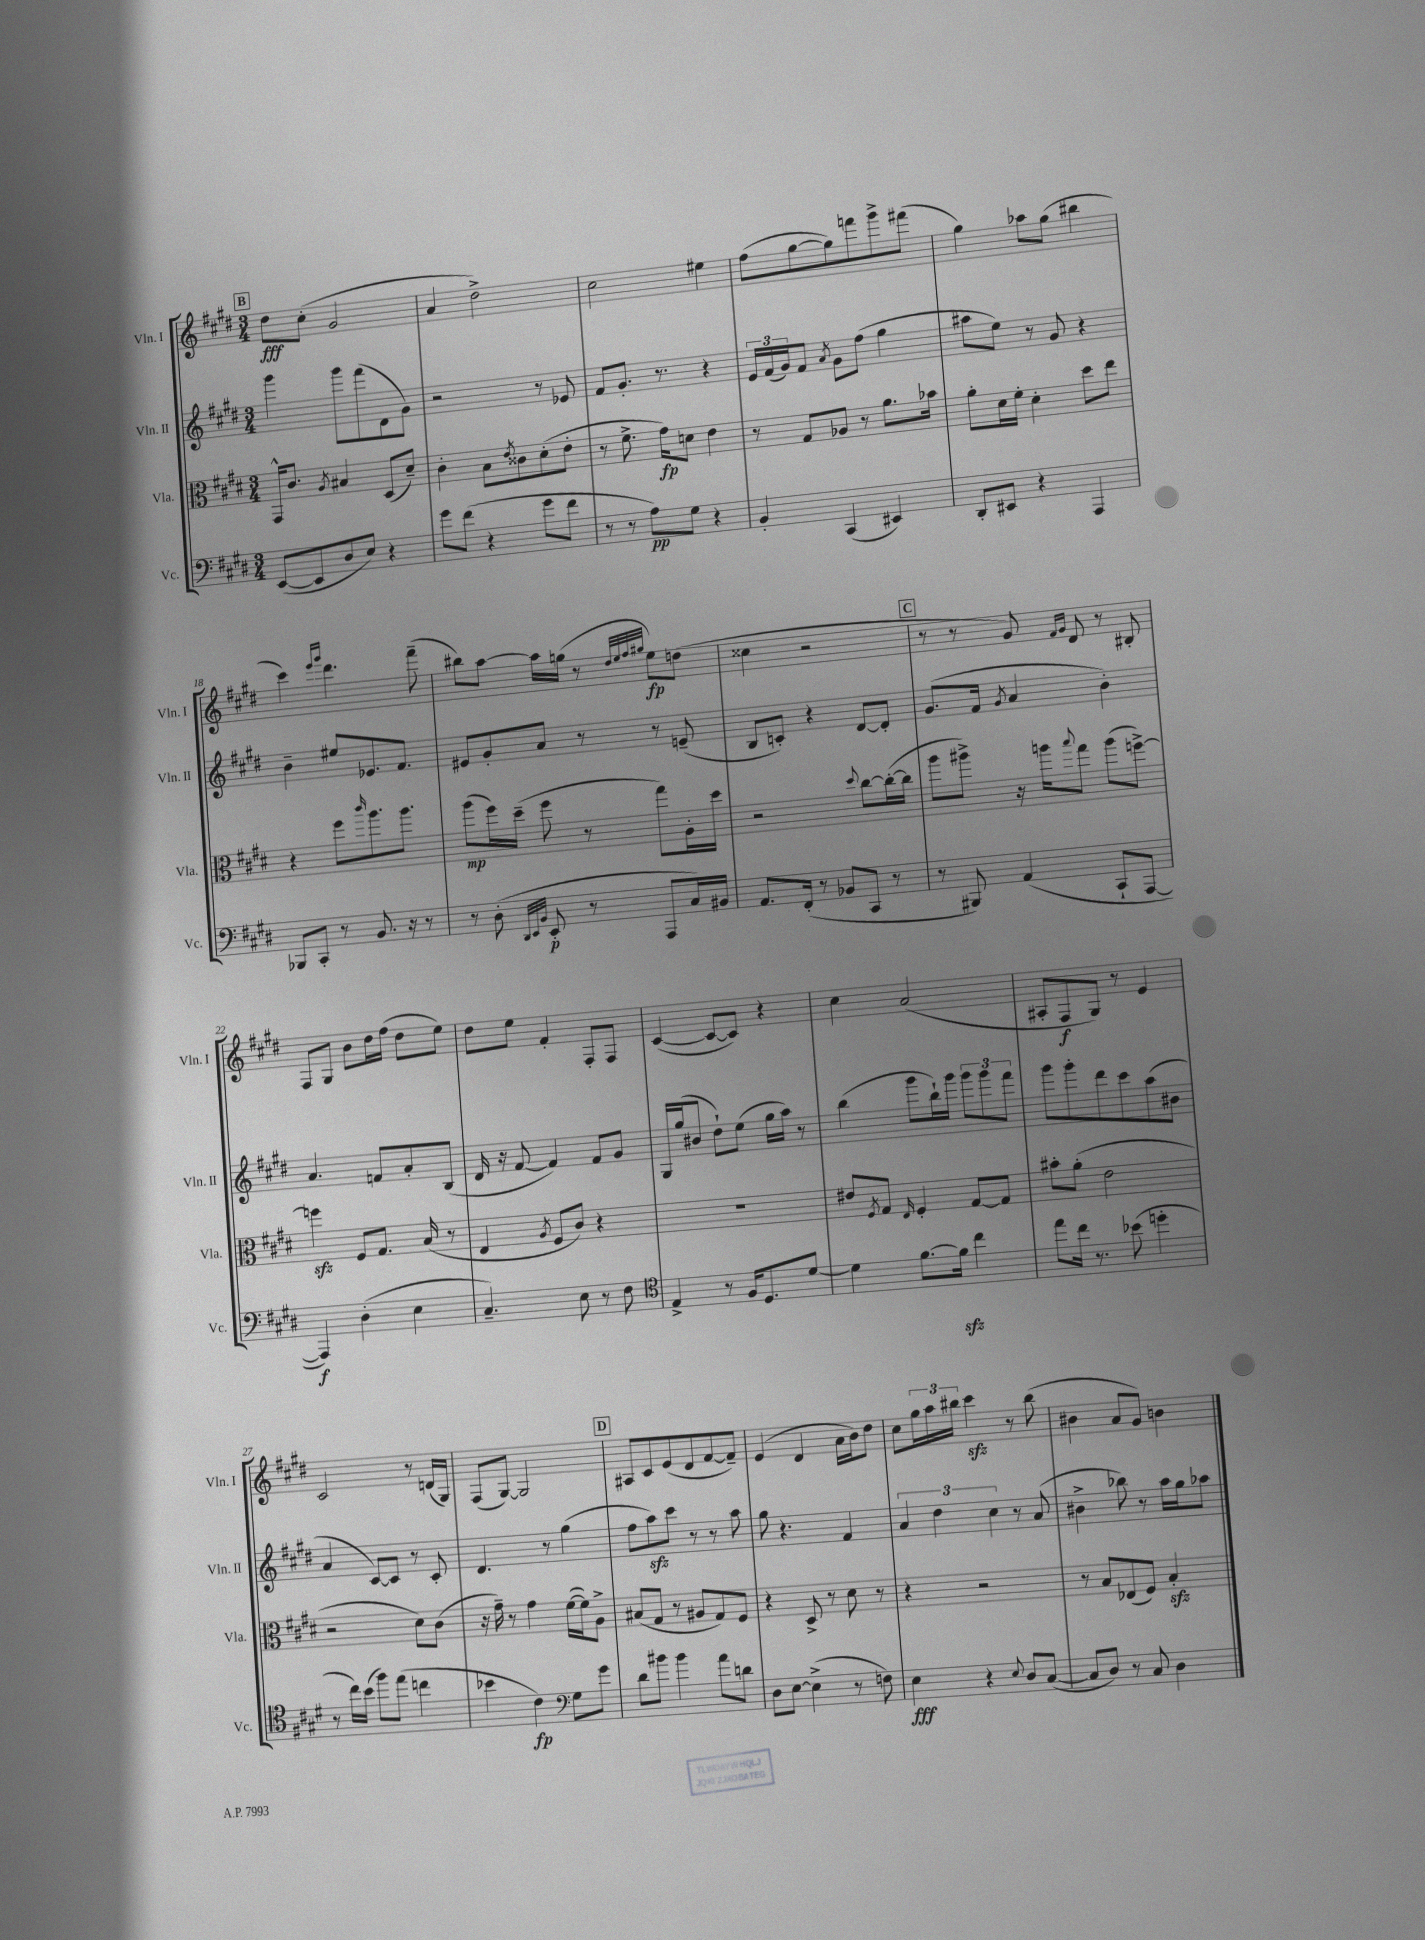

**kern	**dynam	**kern	**dynam	**kern	**kern	**dynam
*part4	*part4	*part3	*part3	*part2	*part1	*part1
*staff4	*staff4	*staff3	*staff3	*staff2	*staff1	*staff1
*I"Vc.	*	*I"Vla.	*	*I"Vln. II	*I"Vln. I	*
*I'Vc.	*	*I'Vla.	*	*I'Vln. II	*I'Vln. I	*
*clefF4	*	*clefC3	*	*clefG2	*clefG2	*
*k[f#c#g#d#]	*	*k[f#c#g#d#]	*	*k[f#c#g#d#]	*k[f#c#g#d#]	*
*M3/4	*	*M3/4	*	*M3/4	*M3/4	*
!!LO:REH:place=s1:t=B
=13	=13	=13	=13	=13	=13	=13
([8EE/L	.	16GG#^^/KL	.	4ggg#\	8dd#\L	fff
.	.	8.c#/J	.	.	.	.
8EE/]	.	.	.	.	(8cc#'\J	.
.	.	8qA/	.	.	.	.
8D#/	.	4B#X/	.	8ggg#\L	2g#/	.
8E/J)	.	.	.	(8fff#\	.	.
4r	.	(8D#/L	.	8d#\	.	.
.	.	8d#~/J)	.	8g#\J)	.	.
=14	=14	=14	=14	=14	=14	=14
8g#\L	.	4c#'\	.	2r	4a/	.
(8f#\J	.	.	.	.	.	.
4r	.	8B\L	.	.	2dd#^\)	.
.	.	8qe/	.	.	.	.
.	.	8c##X\	.	.	.	.
8g#\L	.	(8d#'\	.	8r	.	.
8f#\J	.	8e'\J	.	8e-X/	.	.
=15	=15	=15	=15	=15	=15	=15
8r	.	8r	.	8f#/L	2cc#\	.
8r	.	8.f#^\	.	8.g#'/J	.	.
8A\L)	pp	.	.	.	.	.
.	.	16g#\KL)	fp	8.r	.	.
8G#\J	.	8dn\J	.	.	.	.
4r	.	4e\	.	4r	4ee#X\	.
=16	=16	=16	=16	=16	=16	=16
4BB'/	.	8r	.	24e/LL	(8ff#\L	.
.	.	.	.	(24f#/	.	.
.	.	.	.	24g#/J)	.	.
.	.	8G#/L	.	8f#/J	[8gg#\	.
.	.	.	.	8qa/	.	.
(4CC#/	.	8A-X/J	.	8g#\L	8gg#\])	.
.	.	8r	.	(8ff#\J	8fffn\	.
4EE#X/)	.	8.a\L	.	4gg#\	8ggg#^\	.
.	.	.	.	.	(8fff#X\J	.
.	.	16b-X\Jk	.	.	.	.
=17	=17	=17	=17	=17	=17	=17
8DD#'/L	.	8a'\L	.	8aa#X\L	4gg#\)	.
8EE#X/J	.	16d#\L	.	8ee\J)	.	.
.	.	16f#'\JJ	.	.	.	.
4r	.	4d#'\	.	8r	8aa-X\L	.
.	.	.	.	8g#/	(8gg#\J	.
4AAA/	.	8dd#\L	.	4r	4bb#X\	.
.	.	8ee\J	.	.	.	.
!!LO:LB:g=z
=18	=18	=18	=18	=18	=18	=18
8BBB-X/L	.	4r	.	4b~\	4ccc#\)	.
8CC#'/J	.	.	.	.	.	.
.	.	.	.	.	16qqeee/LL	.
.	.	.	.	.	16qqggg#/JJ	.
8r	.	8ff#\L	.	8ee#X/L	4.ddd#\	.
.	.	16qqccc#/	.	.	.	.
8.BB/	.	8.aa\	.	8.e-X/	.	.
16r	.	8.aa\J	.	8.f#/J	.	.
8r	.	.	.	.	(8fff#~\	.
=19	=19	=19	=19	=19	=19	=19
8r	.	(8aa\L	mp	8e#X/L	8bb#X\L)	.
(8D#'\	.	16ff#\L)	.	8g#'/	[8aa\J	.
.	.	(16dd#~\JJ	.	.	.	.
32qqDD#/LLL	.	.	.	.	.	.
32qqEE/	.	.	.	.	.	.
32qqBB/JJJ	.	.	.	.	.	.
8EE'/	p	8ff#\	.	8a/J	16aa\LL]	.
.	.	.	.	.	(16ggn\JJ	.
8r	.	8r	.	8r	8r	.
.	.	.	.	.	32qqdd#/LLL	.
.	.	.	.	.	32qqee/	.
.	.	.	.	.	32qqff#/	.
.	.	.	.	.	32qqgg#X/JJJ	.
8AAA/L	.	8gg#\L)	.	8r	8ee\L)	fp
16C#/L)	.	16A'\L	.	(8en~/	(8ddn\J	.
16BB#X/JJ	.	16dd#\JJ	.	.	.	.
=20	=20	=20	=20	=20	=20	=20
8.AA/L	.	2r	.	8B/L	4cc##X\	.
.	.	.	.	8cn'/J)	.	.
(16FF#'/Jk	.	.	.	.	.	.
8r	.	.	.	4r	2r	.
8BB-X/L	.	.	.	.	.	.
.	.	8qqdd#/	.	.	.	.
8CC#/J	.	[8cc#\L	.	[8d#/L	.	.
8r	.	(16cc#'\L_	.	8d#'/J]	.	.
.	.	16cc#\JJ]	.	.	.	.
!!LO:REH:place=s1:t=C
=21	=21	=21	=21	=21	=21	=21
8r	.	8aa\L	.	(8.g#/L	8r	.
8BBB#X/)	.	8aa#X^\J)	.	.	8r	.
.	.	.	.	16f#/Jk	.	.
.	.	.	.	8qg#/	.	.
(4AA/	.	16r	.	4a/	8g#/)	.
.	.	16aan\KL	.	.	.	.
.	.	.	.	.	16qqf#/LL	.
.	.	8qqbb/	.	.	16qqg#/JJ	.
.	.	8gg#\J	.	.	8d#/	.
8CC#`/L	.	(8aa\L	.	4b'\)	8r	.
[8AAA/J	.	[8ffn^\J)	.	.	8B#X'/	.
!!LO:LB:g=z
=22	=22	=22	=22	=22	=22	=22
4AAA/])	f	4ffnzz\]	.	4.a/	8F#/L	.
.	.	.	.	.	8G#/J	.
(4D#'\	.	8F#/L	.	.	8b\L	.
.	.	8.G#/J	.	8fn/L	16dd#\L	.
.	.	.	.	.	(16ff#\JJ	.
4E\	.	.	.	8a'/	8dd#\L	.
.	.	(16B/	.	.	.	.
.	.	8r	.	(8B/J	8ee\J)	.
=23	=23	=23	=23	=23	=23	=23
4.C#~/)	.	4E/	.	16d#/	8dd#\L	.
.	.	.	.	16r	.	.
.	.	.	.	[8f#/	8ee\J	.
.	.	8qA/	.	.	.	.
.	.	8F#/L	.	4f#/])	4f#'/	.
8E\	.	8c#/J)	.	.	.	.
8r	.	4r	.	8f#/L	8F#'/L	.
8F#\	.	.	.	8g#/J	8F#/J	.
=24	=24	=24	=24	=24	=24	=24
*clefC4	*	*	*	*	*	*
4E^/	.	2.r	.	16G#/LL	([4c#/	.
.	.	.	.	(16gg#/J	.	.
.	.	.	.	8b#X/J	.	.
8r	.	.	.	8dd#`\L)	8c#/L_	.
16F#/KL	.	.	.	(8ee\J	8c#/J])	.
8.D#/	.	.	.	.	.	.
.	.	.	.	16gg#\LL	4r	.
.	.	.	.	16aa\JJ)	.	.
[8d#/J	.	.	.	8r	.	.
=25	=25	=25	=25	=25	=25	=25
4d#\]	.	8e#X/L	.	(4bb\	4cc#\	.
.	.	8qF#/	.	.	.	.
.	.	8G#/J	.	.	.	.
.	.	16qqE/	.	.	.	.
[8.f#\L	.	4F#'/	.	8ggg#\L	(2a/	.
.	.	.	.	16bb`\L)	.	.
16f#zz\Jk]	.	.	.	16ggg#\JJ	.	.
4cc#\	.	[8G#/L	.	12ggg#\L	.	.
.	.	.	.	12ggg#\	.	.
.	.	8G#/J]	.	.	.	.
.	.	.	.	12fff#\J	.	.
=26	=26	=26	=26	=26	=26	=26
8ee\L	.	8b#X'\L	.	8ggg#\L	8A#X'/L	.
16cc#\Jk	.	(8a'\J	.	8ggg#'\	8F#/	f
8.r	.	.	.	.	.	.
.	.	2e\	.	8ddd#\	8G#/J)	.
(8b-X\	.	.	.	8ccc#\	8r	.
4ddn'\	.	.	.	(8aa\	4e/	.
.	.	.	.	8b#X\J	.	.
!!LO:LB:g=z
=27	=27	=27	=27	=27	=27	=27
8r	.	2r	.	4a/	2c#/	.
16cc#\LL)	.	.	.	.	.	.
(16b\JJ	.	.	.	.	.	.
8ff#\L)	.	.	.	[8c#/L)	.	.
(8ee\J	.	.	.	8c#/J]	.	.
4ccn\	.	8d#\L)	.	8r	8r	.
.	.	(8c#\J	.	8c#'/	(16dn/LL	.
.	.	.	.	.	16G#/JJ)	.
=28	=28	=28	=28	=28	=28	=28
4b-X\	.	16r	.	4.d#/	(8F#/L	.
.	.	16g#~\)	.	.	.	.
.	.	8r	.	.	[8G#/J)	.
4c#\)	fp	4g#\	.	.	2G#/]	.
.	.	.	.	8r	.	.
*clefF4	*	*	*	*	*	*
8G#\L	.	([16f#\LL	.	(4gg#\	.	.
.	.	16f#\J])	.	.	.	.
8g#\J	.	8A^\J	.	.	.	.
!!LO:REH:place=s1:t=D
=29	=29	=29	=29	=29	=29	=29
8d#\L	.	(8B#X/L	.	8ff#\L	8A#X/L	.
8b#X\J	.	8G#/J	.	8aazz\)	8c#/	.
4b#\	.	8r	.	8ccc#\J	(8e/	.
.	.	8A#X/L	.	8r	8d#/	.
8a\L	.	8G#/)	.	8r	[8f#/	.
8dn\J	.	8F#/J	.	8aa\	8f#~/J])	.
=30	=30	=30	=30	=30	=30	=30
8D#\L	.	4r	.	8gg#\	(4e/	.
[8E\J	.	.	.	4.r	.	.
(4E^\]	.	8D#^/	.	.	4d#/	.
.	.	8r	.	.	.	.
8r	.	8d#\	.	4f#/	16a\LL	.
.	.	.	.	.	16b\J)	.
8Fn\)	.	8r	.	.	8dd#\J	.
=31	=31	=31	=31	=31	=31	=31
4E\	fff	4r	.	6a/	8cc#\L	.
.	.	.	.	.	24gg#\L	.
.	.	.	.	6dd#\	24aa\	.
.	.	.	.	.	24bb#X\JJ	.
4r	.	2r	.	.	4ccc#zz\	.
.	.	.	.	6cc#\	.	.
8qqE/	.	.	.	.	.	.
8D#/L	.	.	.	8r	8r	.
([8C#/J	.	.	.	(8a/	(8bb#\	.
=32	=32	=32	=32	=32	=32	=32
8C#/L]	.	8r	.	4b#X^\	4b#X\	.
8D#/J)	.	8B/L	.	.	.	.
8r	.	(8E-X/	.	8bb-X\)	8a/L	.
8C#/	.	8F#/J)	.	8r	8g#/J)	.
4D#\	.	4Bzz'/	.	16aa\LL	4bn\	.
.	.	.	.	16gg#\J	.	.
.	.	.	.	8aa-X\J	.	.
==	==	==	==	==	==	==
*-	*-	*-	*-	*-	*-	*-
